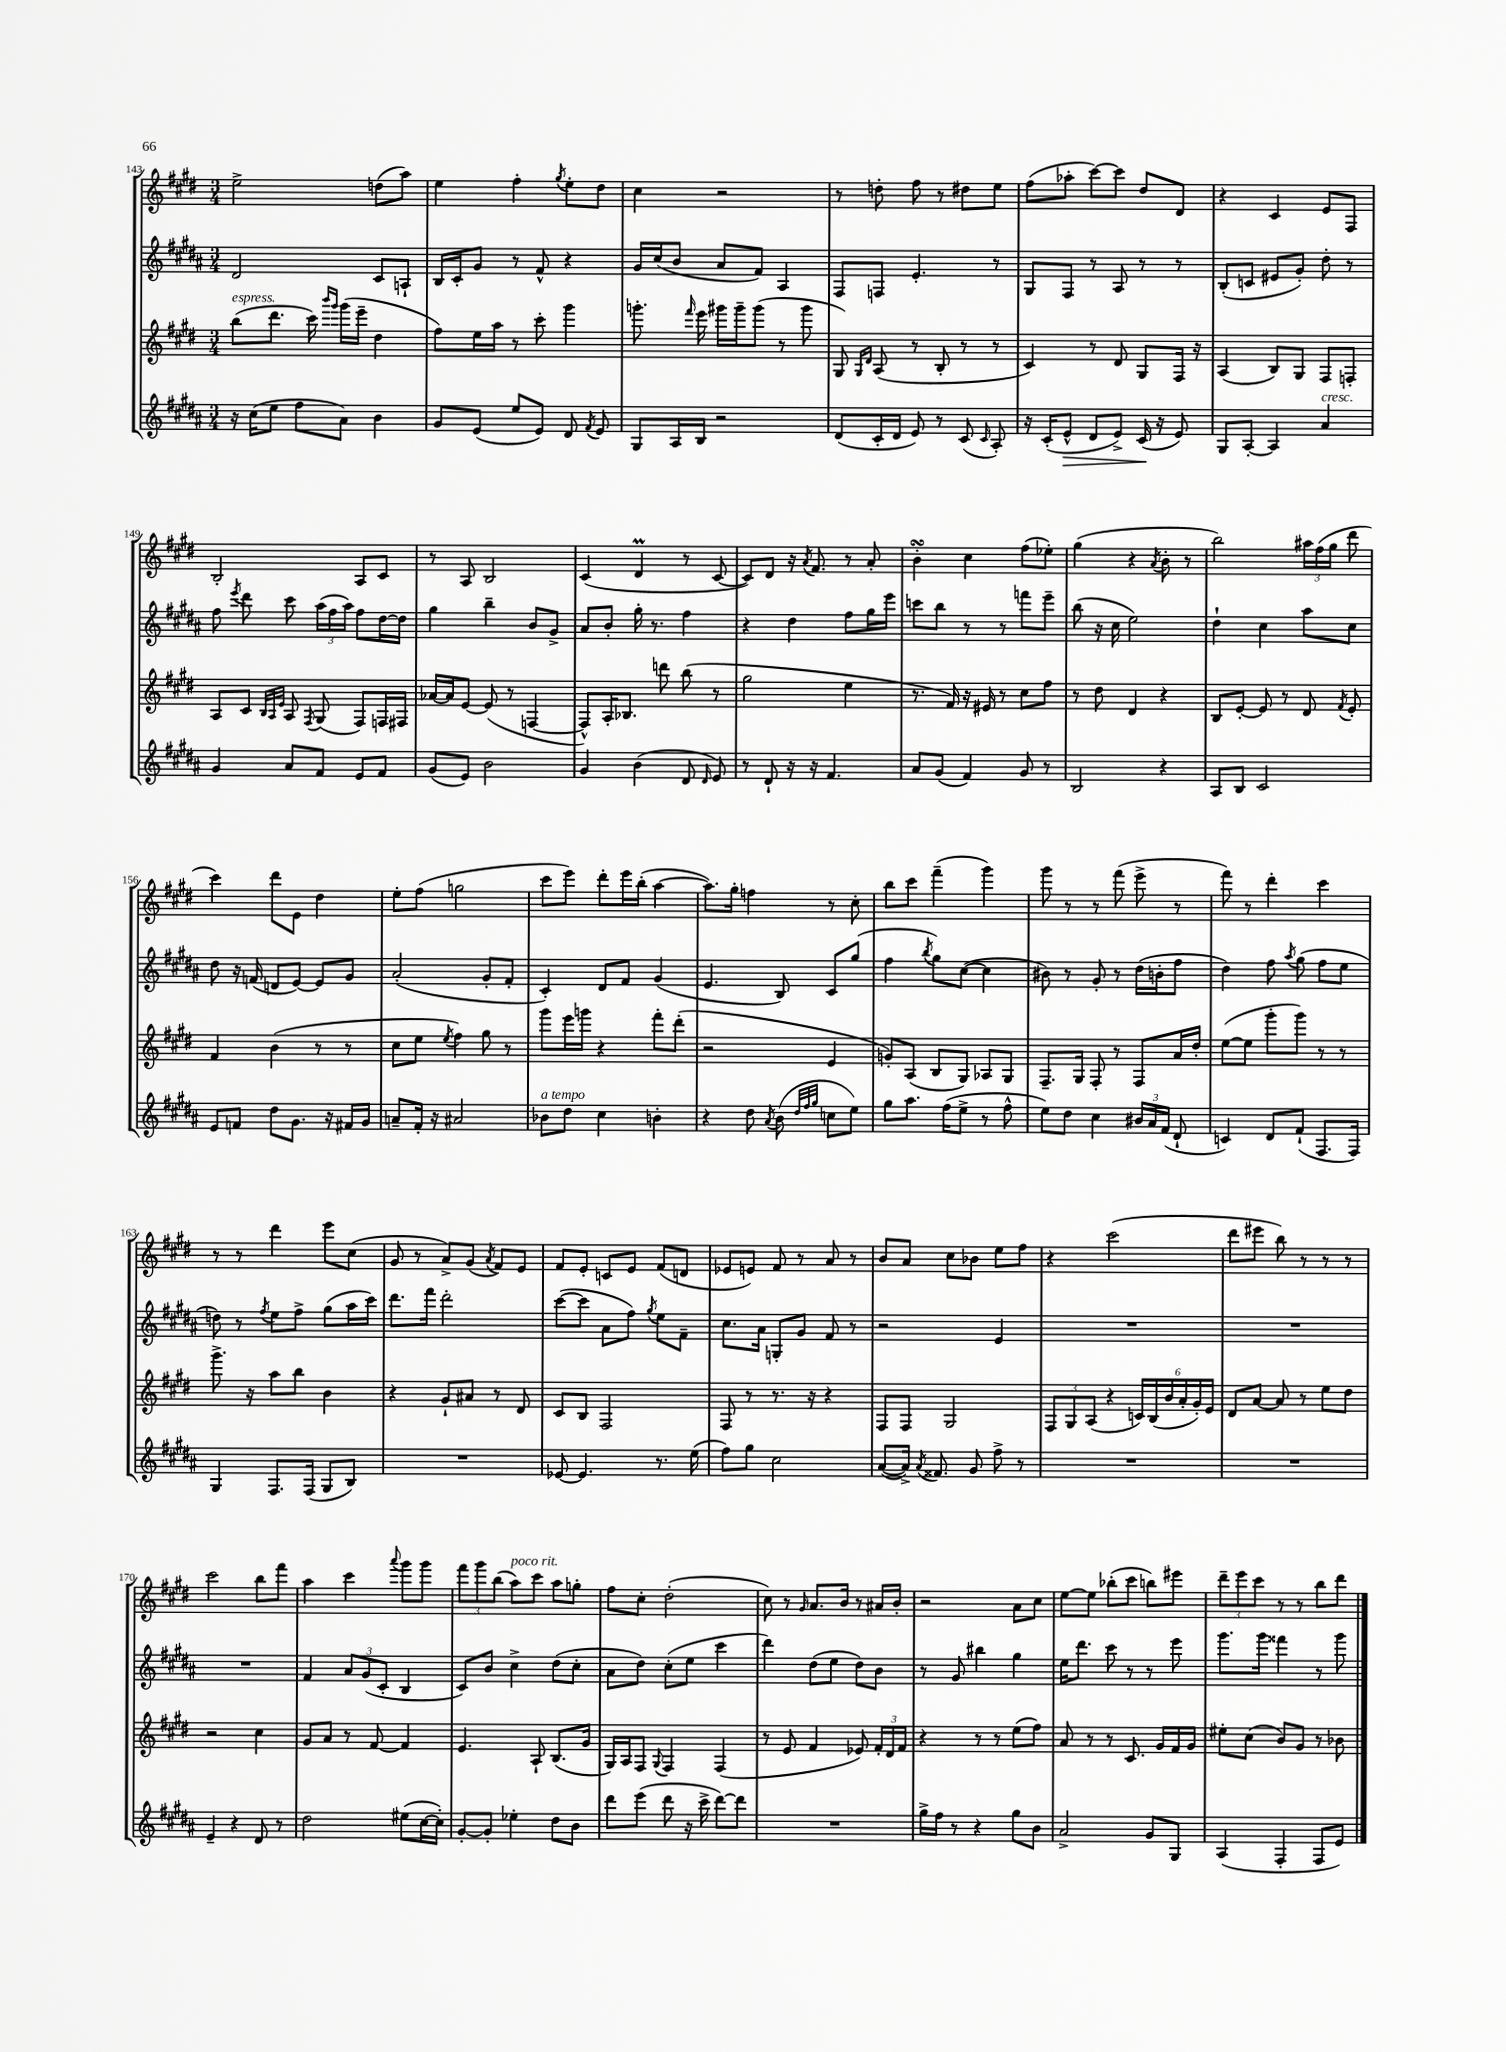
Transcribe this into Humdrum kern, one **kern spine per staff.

**kern	**kern	**kern	**kern
*staff4	*staff3	*staff2	*staff1
*clefG2	*clefG2	*clefG2	*clefG2
*k[f#c#g#d#a#]	*k[f#c#g#d#]	*k[f#c#g#d#a#]	*k[f#c#g#d#]
*M3/4	*M3/4	*M3/4	*M3/4
16r	(8bb\L	2d#/	2ee^\
(16cc#\LK	.	.	.
8ee\J	8.ddd#\J	.	.
8ff#\L	.	.	.
.	16ccc#\)	.	.
.	16qqbbb/LL	.	.
.	16qqggg#/JJ	.	.
8a#\J)	(16ggg#\LL	.	.
.	16eee~\JJ	.	.
4b\	4dd#\	8c#/L	(8dd\L
.	.	8A`/J	8aa\J)
=	=	=	=
8g#/L	8ff#\L)	16B/LL	4ee\
.	.	16c#'/J	.
(8e/J	16ee\L	8g#/J	.
.	16aa\JJ	.	.
8ee/L	8r	8r	4ff#'\
8e/J)	8ccc#'\	8f#^^/	.
.	.	.	8qgg#/
8d#/	4ggg#\	4r	8ee'\L
8qf#/	.	.	.
8e/	.	.	8dd#\J
=	=	=	=
8G#/L	8.ggg'\	16g#/LL	4cc#\
.	.	(16cc#/J	.
16A#/L	.	8b/J	.
.	16qqfff#/	.	.
16B/JJ	16eee\	.	.
2r	16ggg#\LL	8a#/L	2r
.	16ggg#~\J	.	.
.	(8ggg#\J	8f#/J)	.
.	8r	4A#/	.
.	8ggg#\	.	.
=	=	=	=
(8d#/L	8G#/)	8F#/L	8r
.	16qqG#/LL	.	.
.	16qqd#/JJ	.	.
16c#'/L	(8A/	8F/J	8dd'\
16d#/JJ	.	.	.
8e/)	8r	4.e'/	8ff#\
8r	8B'/	.	8r
(8c#/	8r	.	8dd#\L
16qqc#/	.	.	.
8A#'/)	8r	8r	8ee\J
=	=	=	=
16r	4c#/)	8G#/L	(8ff#\L
(16c#'/LK	.	.	.
8e^^/J	.	8F#/J	8aa-'\J
8d#/L	8r	8r	[8ccc#\L)
8e^/J)	8d#/	8A#/	8ccc#\]J
(16c#/	8G#/L	8r	8dd#/L
16r	.	.	.
8e/)	16F#/Jk	8r	8d#/J
.	16r	.	.
=	=	=	=
8G#/L	(4A/	(8B'/L	4r
[8A#'/J	.	8c/J	.
4A#/]	8B/L)	8e#/L	4c#/
.	8G#/J	8g#'/J)	.
4a#/	8F#/L	8dd#'\	8e/L
.	8F'/J	8r	8F#/J
=	=	=	=
4g#/	8A/L	8ff#\	2B'/
.	.	8qeee/	.
.	8c#/J	8ddd#\	.
.	32qqB/LLL	.	.
.	32qqA/	.	.
.	32qqe/JJJ	.	.
8a#/L	8A/	8ccc#\	.
.	8qF#/	.	.
8f#/J	(8G#/	(24aa#\LL	.
.	.	24ff#\	.
.	.	24aa#\JJ)	.
8e/L	8F#/L)	8ff#\L	8A/L
8f#/J	16F/L	[16dd#\L	8c#/J
.	16F#/JJ	16dd#\]JJ	.
=	=	=	=
(8g#/L	[16a-/LL	4gg#\	8r
.	16a-/]J	.	.
8e/J)	[8e/J	.	8A/
2b\	(8e/]	4bb~\	2B/
.	8r	.	.
.	[4F/	8b/L	.
.	.	8g#^/J	.
=	=	=	=
4g#/	8F^^/]L)	8a#/L	(4c#/
.	16A'/K	8b'/J	.
.	8.B-/J	.	.
(4b\	.	16gg#'\	4d#/
.	.	8.r	.
.	8ddd\	.	.
8d#/	(8bb\	4ff#\	8r
16qqd#/	.	.	.
8e/)	8r	.	[8c#/
=	=	=	=
8r	2gg#\	4r	8c#/]L)
8d#`/	.	.	8d#/J
16r	.	4dd#\	16r
.	.	.	8qa/
16r	.	.	8.f#/
4.f#/	.	.	.
.	4ee\	8ff#\L	8r
.	.	16gg#\L	8a'/
.	.	16eee\JJ	.
=	=	=	=
8a#/L	8.r	8ccc\L	4b'\
(8g#/J	.	8bb\J	.
.	16f#/)	.	.
4f#/)	16r	8r	4cc#\
.	16e#/	.	.
.	8r	8r	.
8g#/	8cc#\L	8fff\L	(8ff#\L
8r	8ff#\J	8eee~\J	8ee-'\J)
=	=	=	=
2B/	8r	(8bb\	(4gg#\
.	8dd#\	16r	.
.	.	16cc#\	.
.	4d#/	2ee\)	4r
.	.	.	8qa/
4r	4r	.	8b'\
.	.	.	8r
=	=	=	=
8A#/L	8B/L	4dd#`\	2bb\)
8B/J	[8e'/J	.	.
2c#/	8e/]	4cc#\	.
.	8r	.	.
.	8d#/	8aa#\L	24aa#\LL
.	.	.	(24ff#\
.	.	.	24gg#\JJ
.	8qf#/	.	.
.	8e'/	8cc#\J	8ddd#\
=	=	=	=
8e/L	4f#/	8dd#\	4ccc#\)
8f/J	.	16r	.
.	.	(16f/	.
8dd#\L	(4b\	8d/L	8ddd#\L
8.g#\J	.	[8e/J)	8e\J
.	8r	8e/]L	4dd#\
16r	.	.	.
16f#/LL	8r	8g#/J	.
16g#/JJ	.	.	.
=	=	=	=
8a~/L	8cc#\L	(2a#'/	8ee'\L
16f#'/Jk	8ee\J	.	(8ff#\J
16r	.	.	.
.	8qee/	.	.
2a#/	4ff#\)	.	2gg\
.	8gg#\	8g#'/L	.
.	8r	8f#'/J	.
=	=	=	=
8b-\L	8ggg#\L	4c#'/)	8ccc#\L
8dd#\J	16eee\L	.	8eee\J)
.	16ggg\JJ	.	.
4cc#\	4r	8d#/L	8ddd#'\L
.	.	8f#/J	16eee\L
.	.	.	(16bb'\JJ
4b'\	8fff#'\L	(4g#/	[4aa\
.	(8ddd#'\J	.	.
=	=	=	=
4r	2r	4.e/	8.aa\]L)
.	.	.	16gg#'\Jk
8dd#\	.	.	4ff\
8qa#/	.	.	.
(8b\	.	8B/)	.
32qqdd#/LLL	.	.	.
32qqff#/	.	.	.
32qqgg#/JJJ	.	.	.
8cc\L	4e/	8c#/L	8r
8ee\J)	.	(8gg#/J	8cc#'\
=	=	=	=
8gg#\L	8g'/L)	4ff#\	8bb\L
8.aa#\J	(8A/J	.	8ccc#\J
.	.	8qbb/	.
.	8B/L	8gg#\L)	(4fff#~\
(16ff#\LK	.	.	.
8ee^\J	8G#/J)	([8cc#\J	.
8r	8A-/L	4cc#\]	4ggg#\)
8ff#^^\	8G#/J	.	.
=	=	=	=
8ee\L)	8.F#~/L	8b#\)	8ggg#\
8dd#\J	.	8r	8r
.	16G#/Jk	.	.
4cc#\	8F#'/	8g#'/	8r
.	8r	8r	(8fff#\
24b#/LL	8F#/L	(16dd#\LL	8eee^\
24a#/	.	.	.
.	.	16b'\J	.
(24f#/JJ	.	.	.
8d#`/	16a/L	8ff#\J	8r
.	16dd#'/JJ	.	.
=	=	=	=
4c/)	([8ee\L	4dd#\)	8fff#\)
.	8ee\]J	.	8r
8d#/L	8ggg#'\L	8ff#\	4ddd#'\
.	.	8qaa#/	.
(8f#`/J	8ggg#\J)	(8gg#\	.
8.F#/L	8r	8ff#\L	4ccc#\
.	8r	8ee\J	.
16F#/Jk)	.	.	.
=	=	=	=
4G#/	8.ggg#^\	8dd\)	8r
.	.	8r	8r
.	16r	.	.
.	.	8qff#/	.
8.F#/L	8aa\L	8ee\L	4ddd#\
.	8bb\J	8ff#^\J	.
(16F#/Jk	.	.	.
8G#/L	4b\	(8gg#\L	8eee\L
8B/J)	.	16aa#\L	(8cc#\J
.	.	16ccc#\JJ)	.
=	=	=	=
2.r	4r	8.ddd#\L	8g#/
.	.	.	8r
.	.	16fff#\Jk	.
.	8g#`/L	2ddd#'\	8a^/L)
.	8a#/J	.	(8g#/J
.	.	.	8qa/
.	8r	.	8f#/L)
.	8d#/	.	8e/J
=	=	=	=
[8e-/	8c#/L	([8ccc#\L	8f#/L
4.e-/]	8B/J	8ccc#\]J	8e'/J
.	2F#/	8a#\L	8c/L
.	.	8ff#\J)	8e/J
.	.	8qgg#/	.
8.r	.	8ee\L	(8f#/L
.	.	8f#~\J	8d/J
(16ee\	.	.	.
=	=	=	=
8ff#\L)	8F#/	8.cc#\L	8e-/L
8gg#\J	8r	.	8e/J)
.	.	16a#\Jk	.
2cc#\	8.r	8G'/L	8f#/
.	.	8g#/J	8r
.	16r	.	.
.	4r	8f#/	8a/
.	.	8r	8r
=	=	=	=
([8a#/L	8F#/L	2r	8b/L
16a#^/]Jk)	8F#/J	.	8a/J
8qa#/	.	.	.
8.f##/	.	.	.
.	2G#/	.	8cc#\L
8g#/	.	.	8b-\J
8ff#^\	.	4e/	8ee\L
8r	.	.	8ff#\J
=	=	=	=
2.r	12F#/L	2.r	4r
.	12G#/	.	.
.	(12A/J	.	.
.	4r	.	(2ccc#\
.	24c/LL)	.	.
.	(24B/	.	.
.	24b/	.	.
.	24a'/	.	.
.	24g#'/)	.	.
.	24e/JJ	.	.
=	=	=	=
2.r	8d#/L	2.r	8ddd#\L
.	[8a/J	.	8eee#\J
.	8a/]	.	8bb\)
.	8r	.	8r
.	8ee\L	.	8r
.	8dd#\J	.	8r
=	=	=	=
4e~/	2r	2.r	2ccc#\
4r	.	.	.
8d#/	4cc#\	.	8bb\L
8r	.	.	8fff#\J
=	=	=	=
2dd#\	8g#/L	4f#/	4aa\
.	8a/J	.	.
.	8r	12a#/L	4ccc#\
.	.	(12g#/	.
.	[8f#/	.	.
.	.	12c#'/J	.
.	.	.	8qqaaa/
(8ee#\L	4f#/]	4B/	8ggg#\L
[16cc#\L	.	.	8ggg#\J
16cc#'\]JJ)	.	.	.
=	=	=	=
[8g#'/L	4.e/	8c#/L)	12fff#\L
.	.	.	12ggg#\
8g#'/]J	.	8b/J	.
.	.	.	(12bb\J
4ee-'\	.	4cc#^\	8aa\L)
.	8A`/	.	8ccc#\J
8dd#\L	(8.B/L	(8dd#\L	8aa\L
8b\J	.	8cc#'\J	8gg'\J
.	16g#/Jk	.	.
=	=	=	=
8ddd#\L	16G#/LL)	8a#\L	8ff#\L
.	16A/J	.	.
(8eee\J	8F#/J	8dd#\J)	8cc#'\J
.	8qqG#/	.	.
8ddd#\	4F#/	(8cc#'\L	(2dd#'\
16r	.	8ee\J	.
16ccc#^\	.	.	.
[8ddd#\L)	(4F#/	4ccc#\	.
8ddd#\]J	.	.	.
=	=	=	=
2.r	8r	4ddd#\)	8cc#\)
.	8e/	.	8r
.	.	.	16qqg#/
.	4f#/	(8dd#\L	8.a/L
.	.	8ee\J	.
.	.	.	16b/Jk
.	8e-/)	8dd#\L)	8r
.	24f#'/LL	8b\J	16a#/LL
.	24d#/	.	.
.	.	.	16b'/JJ
.	24f#/JJ	.	.
=	=	=	=
16gg#^\LL	4r	8r	2r
16ff#\JJ	.	.	.
8r	.	8g#/	.
4r	8r	4bb#\	.
.	8r	.	.
8gg#\L	(8ee\L	4gg#\	8a\L
8b\J	8ff#\J)	.	8cc#\J
=	=	=	=
2a#^/	8a/	16ee\LK	[8ee\L
.	.	8.ddd#\J	.
.	8r	.	8ee\]J
.	8r	8ccc#\	(8bb-'\L
.	8.c#/	8r	8ccc#\J
8g#/L	.	8r	8bb\L)
.	16g#/LL	.	.
8G#/J	16f#/	8eee\	8eee#\J
.	16g#/JJ	.	.
=	=	=	=
(4A#/	8ee#'\L	8.ggg#\L	12ddd#~\L
.	.	.	12eee\
.	(8cc#\J	.	.
.	.	.	12ccc#\J
.	.	16ggg#\Jk	.
4F#'/	8b/L)	4fff##\	8r
.	8g#/J	.	8r
8F#/L	8r	8r	8bb\L
8e/J)	8b-\	8ggg#\	8ddd#\J
==	==	==	==
*-	*-	*-	*-
